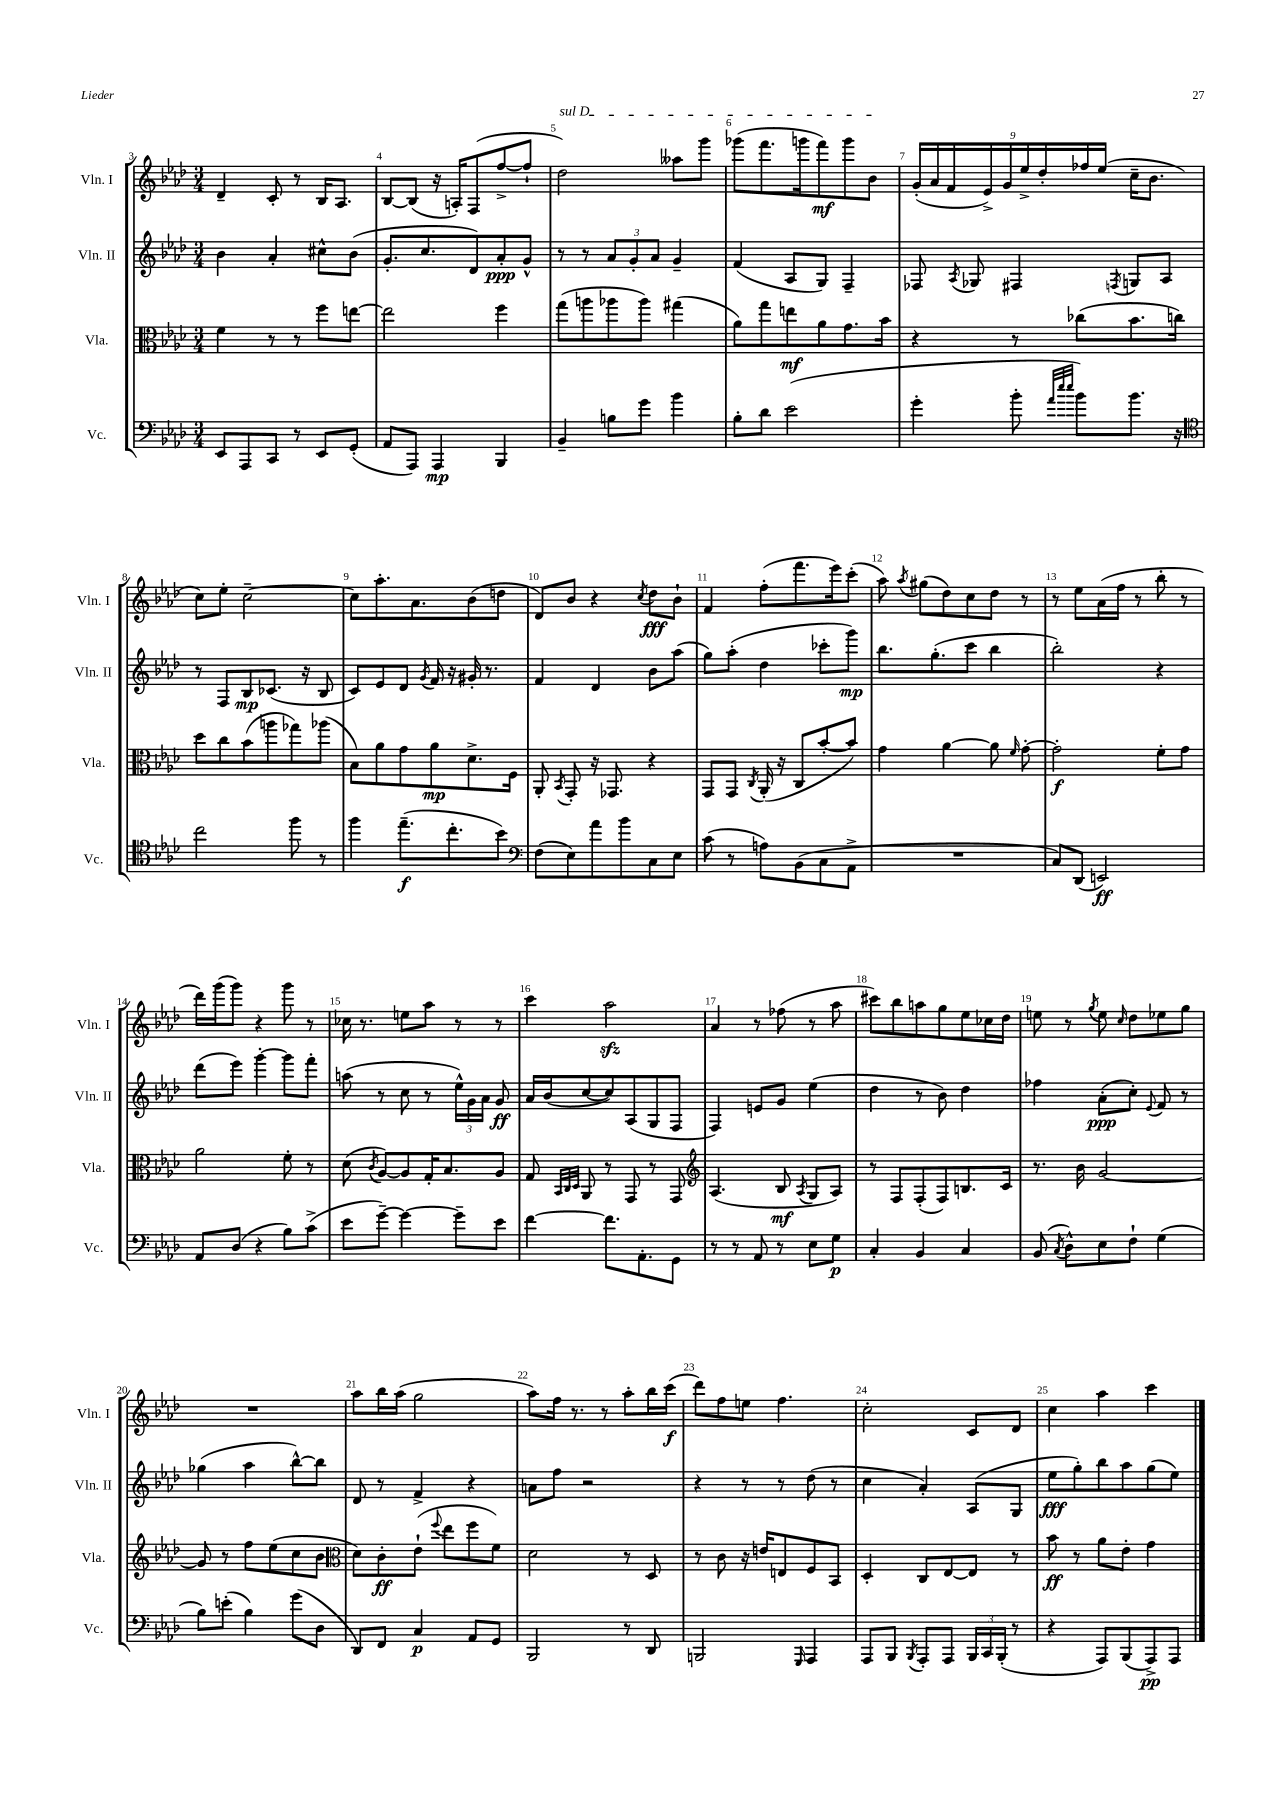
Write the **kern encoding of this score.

**kern	**kern	**kern	**kern
*staff4	*staff3	*staff2	*staff1
*clefF4	*clefC3	*clefG2	*clefG2
*k[b-e-a-d-]	*k[b-e-a-d-]	*k[b-e-a-d-]	*k[b-e-a-d-]
*M3/4	*M3/4	*M3/4	*M3/4
8EE-/L	4f\	4b-\	4d-~/
8AAA-/	.	.	.
8CC/J	8r	4a-'/	8c'/
8r	8r	.	8r
8EE-/L	8ff\L	8cc#^^\L	16B-/LK
.	.	.	8.A-/J
(8GG'/J	[8ee\J	(8b-\J	.
=	=	=	=
8AA-/L	2ee\]	8.g'/L	[8B-/L
8AAA-/J)	.	.	(8B-/]J
.	.	8.cc/	.
4AAA-/	.	.	16r
.	.	.	16A'/LK)
.	.	8d-/)	(8F/
4BBB-/	4ff\	8a-'/	[8ff^/
.	.	8g^^/J	8ff`/]J
=	=	=	=
4BB-~/	(8gg\L	8r	2dd-\)
.	8aa\	8r	.
8B\L	8aa-\	12a-/L	.
.	.	12g'/	.
8g\J	8aa-\J)	.	.
.	.	12a-/J	.
4b-\	(4gg#\	4g~/	8aa--\L
.	.	.	8ggg\J
=	=	=	=
8B-'\L	8a-\L)	(4f/	(8ggg-\L
8d-\J	8gg\	.	8.fff\
(2e-\	8ee\	8A-/L	.
.	.	.	16ggg\k
.	8a-\	8G/J)	8fff\)
.	8.g\	4F~/	8ggg\
.	.	.	8b-\J
.	16b-\Jk	.	.
=	=	=	=
4g'\	4r	8F-/	(18g'/LL
.	.	.	18a-/
.	.	.	18f/
.	.	8qA-/	.
.	.	8G-/	.
.	.	.	18e-^/)
.	.	.	18g/
8b-'\	8r	4F#/	.
.	.	.	18ee-^/
.	.	.	18dd-'/
32qqa-/LLL	.	.	.
32qqee-/	.	.	.
32qqee-/JJJ	.	.	.
8b-\L)	(8cc-\L	.	.
.	.	.	18ff-/
.	.	.	(18ee-/JJ
.	.	8qF/	.
8.b-\J	8.b-\	8G/L	16cc~\LK
.	.	.	8.b-\J
.	.	8A-/J	.
16r	16cc\Jk)	.	.
=	=	=	=
*clefC4	*	*	*
2cc\	8dd-\L	8r	8cc\L)
.	8cc\	8F/L	8ee-'\J
.	(8b-\	8B-/	[2cc~\
.	8aa\	(8.c-/J	.
8ff\	8gg-\)	.	.
.	.	16r	.
8r	(8aa-\J	8B-/	.
=	=	=	=
4ff\	8B-\L)	8c/L)	8cc\]L
.	8a-\	8e-/	8.aa-'\
(8.ee-~\L	8g\	8d-/J	.
.	.	.	8.a-\
.	.	8qg/	.
.	8a-\	16f/	.
8.cc'\	.	16r	.
.	8.d-^\	16g#'/	(8b-\
.	.	8.r	.
8b-\J)	.	.	8dd\J
.	16F\Jk	.	.
=	=	=	=
*clefF4	*	*	*
(8F\L	8AA-'/	4f/	8d-/L)
.	8qBB-/	.	.
8E-\)	8GG'/	.	8b-/J
8a-\	16r	4d-/	4r
.	8.GG-/	.	.
8b-\	.	.	.
.	.	.	8qcc/
8C\	4r	8b-\L	8dd-\L
8E-\J	.	(8aa-\J	8b-`\J
=	=	=	=
(8c\	8GG/L	8gg\L)	4f/
8r	8GG/J	(8aa-'\J	.
.	8qC/	.	.
8A\L)	(16AA-'/	4dd-\	(8ff'\L
.	16r	.	.
(8BB-\	8C/L	.	8.fff\
8C\	[8b-'/	8ccc-'\L	.
.	.	.	16eee-\k)
8AA-^\J	8b-/]J)	8ggg\J)	(8ccc'\J
=	=	=	=
2.r	4g\	8.bb-\L	8aa-\)
.	.	.	8qaa-/
.	.	.	(8gg#\L
.	.	(8.gg'\	.
.	[4a-\	.	8dd-\)
.	.	8ccc\J	8cc\
.	8a-\]	4bb-\	8dd-\J
.	16qqf/	.	.
.	[8g'\	.	8r
=	=	=	=
8C/L)	2g'\]	2bb-'\)	8r
(8DD-/J	.	.	8ee-\L
2EE/)	.	.	(16a-\L
.	.	.	16ff\JJ
.	.	.	8r
.	8f'\L	4r	8bb-'\
.	8g\J	.	8r
=	=	=	=
8AA-/L	2a-\	(8ddd-\L	16ddd-\LL)
.	.	.	(16ggg\J
(8D-/J	.	8eee-\J)	8ggg\J)
4r	.	[4ggg'\	4r
8B-\L)	8f'\	8ggg\]L	8ggg\
(8c^\J	8r	8fff'\J	8r
=	=	=	=
8e-\L	(8d-\	(8aa\	16cc-\
.	.	.	8.r
.	8qc/	.	.
[8g~\J)	[8A-/L)	8r	.
4g\_	8A-/]	8cc\	8ee\L
.	16G'/K	8r	8aa-\J
.	8.B-/	.	.
8g~\]L	.	24ee-^^\LL)	8r
.	.	24g\	.
.	.	24a-\JJ	.
8e-\J	8A-/J	8g/	8r
=	=	=	=
[4f\	8G/	16a-/LL	4ccc\
.	.	(16b-/J	.
.	32qqBB-/LLL	.	.
.	32qqC/	.	.
.	32qqD-/JJJ	.	.
.	8AA-/	[8cc/	.
8.f\]L	8r	8cc/])	2aa-\
.	8GG/	(8A-/	.
8.AA-'\	.	.	.
.	8r	8G/	.
8GG\J	8GG/	8F/J	.
=	=	=	=
*	*clefG2	*	*
8r	(4.A-/	4F/)	4a-/
8r	.	.	.
8AA-/	.	8e/L	8r
8r	8B-/	8g/J	(8ff-\
.	8qA-/	.	.
8E-\L	8G/L	(4ee-\	8r
8G\J	8A-/J)	.	8aa-\
=	=	=	=
4C'/	8r	4dd-\	8ccc#\L)
.	8F/L	.	8bb-\
4BB-/	(8F'/	8r	8aa\
.	8F/)	8b-\)	8gg\
4C/	8.B/	4dd-\	8ee-\
.	.	.	16cc-\L
.	16c/Jk	.	16dd-\JJ
=	=	=	=
(8BB-/	8.r	4ff-\	8ee\
8qC/	.	.	.
8D-^^\L)	.	.	8r
.	16b-\	.	.
.	.	.	8qgg/
8E-\	[2g/	(8a-'\L	8ee\
.	.	.	16qqcc/
8F`\J	.	8cc'\J)	8dd-\L
.	.	8qqe-/	.
(4G\	.	8f/	8ee-\
.	.	8r	8gg\J
=	=	=	=
8B-\L)	8g/]	(4gg-\	2.r
(8e'\J	8r	.	.
4B-\)	8ff\L	4aa-\	.
.	(8ee-\	.	.
(8g\L	8cc\	[8bb-^^\L)	.
8D-\J	8b-\J	8bb-\]J	.
=	=	=	=
*	*clefC3	*	*
8DD-/L)	8d-\L)	8d-/	8aa-\L
8FF/J	8c'\	8r	16bb-\L
.	.	.	(16aa-\JJ
4C/	(8e-`\J	4f^/	2gg\
.	8qqff/	.	.
.	8ee-\L	.	.
8AA-/L	8ff\	4r	.
8GG/J	8f\J)	.	.
=	=	=	=
2BBB-/	2d-\	8a\L	8aa-\L)
.	.	8ff\J	16ff\Jk
.	.	.	8.r
.	.	2r	.
.	.	.	8r
8r	8r	.	8aa-'\L
8DD-/	8D-/	.	16bb-\L
.	.	.	(16ccc\JJ
=	=	=	=
2BBB/	8r	4r	8ddd-\L)
.	8c\	.	8ff\
.	16r	8r	8ee\J
.	16e/LK	.	.
.	8E/	8r	4.ff\
16qqGGG/	.	.	.
4AAA-/	8F/	(8dd-\	.
.	8BB-/J	8r	.
=	=	=	=
8AAA-/L	4D-'/	4cc\	2cc'\
8BBB-/J	.	.	.
8qBBB-/	.	.	.
8AAA-'/L	8C/L	4a-'/)	.
8AAA-/J	[8E-/	.	.
24BBB-/LL	8E-/]J	(8A-/L	8c/L
24CC/	.	.	.
(24BBB-'/JJ	.	.	.
8r	8r	8G/J	8d-/J
=	=	=	=
4r	8b-\	8ee-\L	4cc\
.	8r	8gg'\)	.
8AAA-/L)	8a-\L	8bb-\	4aa-\
(8BBB-/	8e-'\J	8aa-\	.
8AAA-^/)	4g\	(8gg\	4ccc\
8AAA-/J	.	8ee-\J)	.
==	==	==	==
*-	*-	*-	*-
